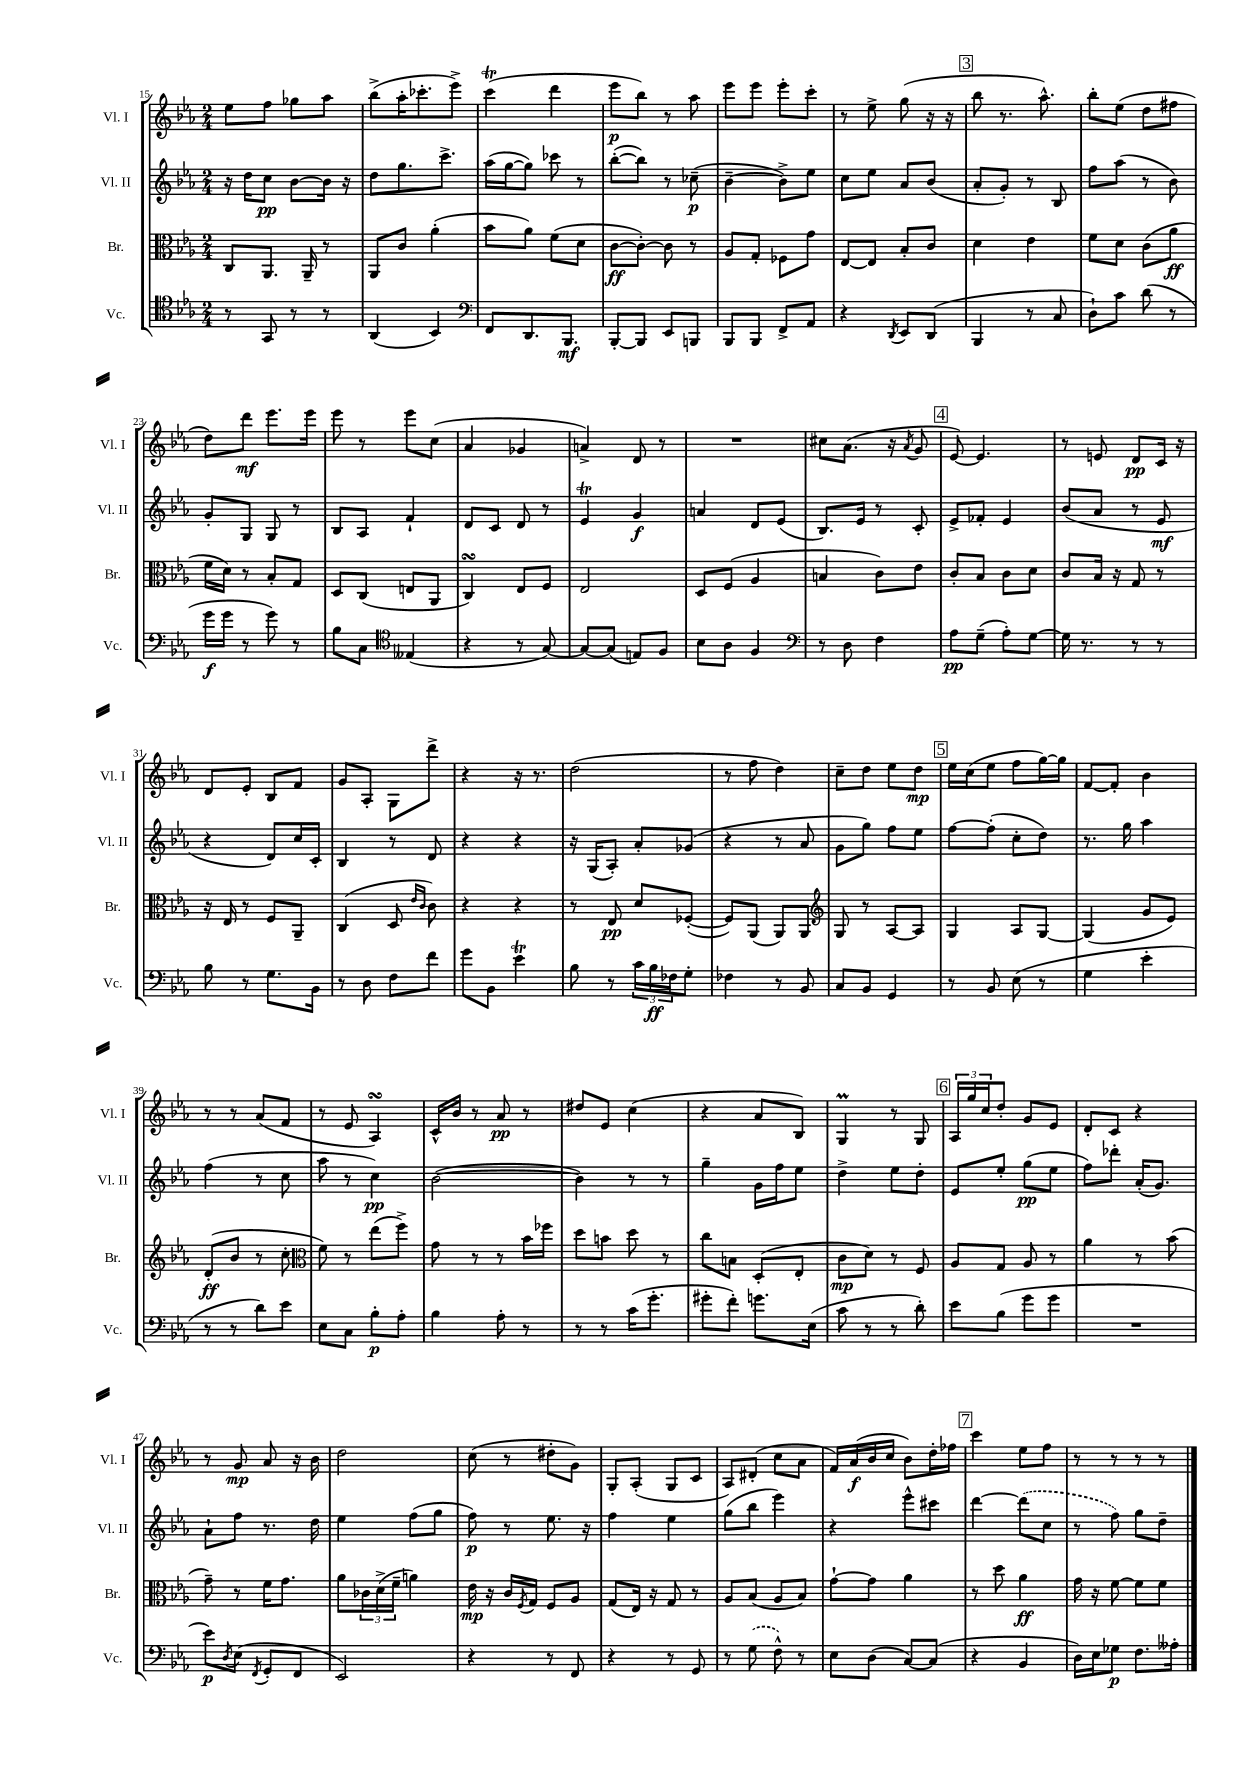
<<
\new StaffGroup <<
\new Staff = "s0" \with { instrumentName = "Vl. I" shortInstrumentName = "Vl. I" } {
    \clef treble \key ees \major \numericTimeSignature \time 2/4
    ees''8 f''8 ges''8 aes''8 |
    bes''8->( aes''16-. ces'''8.-. ees'''8->) |
    c'''4\trill( d'''4 |
    ees'''8\p bes''8) r8 aes''8 |
    ees'''8 ees'''8 ees'''8-. c'''8-. |
    r8 ees''8-> g''8( r16 r16 |
    \mark \markup { \box "3" } bes''8 r8. aes''8.-^) |
    bes''8-. ees''8( d''8 fis''8 |
    d''8) d'''8\mf ees'''8. ees'''16 |
    ees'''8 r8 ees'''8 c''8( |
    aes'4 ges'4 |
    a'4->) d'8 r8 |
    R2 |
    cis''8 aes'8.( r16 \acciaccatura { aes'8 } g'8 |
    \mark \markup { \box "4" } ees'8~) ees'4. |
    r8 e'8 d'8\pp c'16 r16 |
    d'8 ees'8-. bes8 f'8 |
    g'8 aes8-. g8 d'''8-> |
    r4 r16 r8. |
    d''2( |
    r8 f''8 d''4) |
    c''8-- d''8 ees''8 d''8\mp |
    \mark \markup { \box "5" } ees''16 c''16( ees''8 f''8 g''16~) g''16 |
    f'8~ f'8-. bes'4 |
    r8 r8 aes'8( f'8 |
    r8 ees'8 aes4\turn) |
    c'16-^ bes'16 r8 aes'8\pp r8 |
    dis''8 ees'8 c''4( |
    r4 aes'8 bes8) |
    g4\prall r8 g8 |
    \mark \markup { \box "6" } \tuplet 3/2 { aes16 g''16 c''16 } d''8-. g'8 ees'8 |
    d'8-. c'8 r4 |
    r8 g'8\mp aes'8 r16 bes'16 |
    d''2 |
    c''8( r8 dis''8-. g'8) |
    g8-. aes8-.( g8 c'8 |
    aes8) dis'8-.( c''8 aes'8 |
    f'16) aes'16\f( bes'16 c''16 bes'8) d''16-. fes''16 |
    \mark \markup { \box "7" } c'''4 ees''8 f''8 |
    r8 r8 r8 r8 \bar "|." |
}
\new Staff = "s1" \with { instrumentName = "Vl. II" shortInstrumentName = "Vl. II" } {
    \clef treble \key ees \major \numericTimeSignature \time 2/4
    r16 d''16 c''8\pp bes'8~ bes'16 r16 |
    d''8 g''8. c'''8.-> |
    aes''16( g''16~ g''8) ces'''8 r8 |
    bes''8~-.( bes''8) r8 ces''8--\p( |
    bes'4~-- bes'8->) ees''8 |
    c''8 ees''8 aes'8 bes'8( |
    \mark \markup { \box "3" } aes'8-. g'8-.) r8 bes8 |
    f''8 aes''8( r8 bes'8) |
    g'8-. g8 g8 r8 |
    bes8 aes8 f'4-! |
    d'8 c'8 d'8 r8 |
    ees'4\trill g'4\f |
    a'4 d'8 ees'8( |
    bes8.) ees'16 r8 c'8-. |
    \mark \markup { \box "4" } ees'8-> fes'8-. ees'4 |
    bes'8( aes'8 r8 ees'8\mf |
    r4 d'8) c''16 c'16-. |
    bes4 r8 d'8 |
    r4 r4 |
    r16 g16( aes8-.) aes'8-. ges'8( |
    r4 r8 aes'8 |
    g'8 g''8) f''8 ees''8 |
    \mark \markup { \box "5" } f''8~ f''8-.( c''8-. d''8) |
    r8. g''16 aes''4 |
    f''4( r8 c''8 |
    aes''8 r8 c''4\pp) |
    bes'2~( |
    bes'4) r8 r8 |
    g''4-- g'16 f''16 ees''8 |
    d''4-> ees''8 d''8-. |
    \mark \markup { \box "6" } ees'8 ees''8-. g''8\pp( ees''8 |
    f''8) des'''8-. aes'16-.( g'8.) |
    aes'8-! f''8 r8. d''16 |
    ees''4 f''8( g''8 |
    f''8\p) r8 ees''8. r16 |
    f''4 ees''4 |
    g''8( bes''8 ees'''4) |
    r4 ees'''8-^ cis'''8 |
    \mark \markup { \box "7" } d'''4~ \once \slurDashed d'''8( c''8 |
    r8 f''8) g''8 d''8-- \bar "|." |
}
\new Staff = "s2" \with { instrumentName = "Br." shortInstrumentName = "Br." } {
    \clef alto \key ees \major \numericTimeSignature \time 2/4
    c8 aes,8. aes,16-- r8 |
    aes,8 c'8 aes'4-.( |
    bes'8 aes'8) f'8( d'8 |
    c'8~\ff c'8~-.) c'8 r8 |
    aes8 g8-. fes8 g'8 |
    ees8~ ees8 bes8-. c'8 |
    \mark \markup { \box "3" } d'4 ees'4 |
    f'8 d'8 c'8( aes'8\ff |
    f'16 d'16) r8 bes8-. g8 |
    d8 c8( e8 aes,8 |
    c4\turn) ees8 f8 |
    ees2 |
    d8 f8( aes4 |
    b4 c'8) ees'8 |
    \mark \markup { \box "4" } c'8-. bes8 c'8 d'8 |
    c'8 bes16 r16 g8 r8 |
    r16 ees16 r8 f8 aes,8-- |
    c4( d8 \grace { ees'16 c'16 } c'8) |
    r4 r4 |
    r8 ees8\pp d'8 fes8~-.( |
    fes8) aes,8( aes,8) aes,8 |
    \clef treble g8 r8 aes8~ aes8 |
    \mark \markup { \box "5" } g4 aes8 g8~ |
    g4( g'8 ees'8) |
    d'8-.\ff( bes'8 r8 c''8-. |
    \clef alto f'8) r8 ees''8( f''8->) |
    g'8 r8 r8 bes'16 fes''16 |
    d''8 b'8 d''8 r8 |
    c''8 b8 d8-.( ees8-. |
    c'8\mp d'8) r8 f8 |
    \mark \markup { \box "6" } aes8 g8 aes8 r8 |
    aes'4 r8 bes'8( |
    g'8--) r8 f'16 g'8. |
    aes'8 \tuplet 3/2 { ces'16 d'16->( f'16-- } a'4) |
    ees'16\mp r16 c'16 \acciaccatura { f8 } g16 f8 aes8 |
    g8( ees16) r16 g8 r8 |
    aes8 bes8( aes8 bes8) |
    g'8~-! g'8 aes'4 |
    \mark \markup { \box "7" } r8 d''8 aes'4\ff |
    g'16 r16 f'8~ f'8 f'8 \bar "|." |
}
\new Staff = "s3" \with { instrumentName = "Vc." shortInstrumentName = "Vc." } {
    \clef tenor \key ees \major \numericTimeSignature \time 2/4
    r8 g,8 r8 r8 |
    aes,4( bes,4) |
    \clef bass f,8 d,8. bes,,8.\mf |
    bes,,8~-. bes,,8 ees,8 b,,8 |
    bes,,8 bes,,8 f,8-> aes,8 |
    r4 \acciaccatura { d,8 } ees,8 d,8( |
    \mark \markup { \box "3" } bes,,4 r8 c8 |
    d8-!) c'8 d'8( r8 |
    g'16\f g'16 r8 g'8) r8 |
    bes8 c8 \clef tenor eeses4( |
    r4 r8 g8~) |
    g8~ g8( e8) f8 |
    bes8 aes8 f4 |
    \clef bass r8 d8 f4 |
    \mark \markup { \box "4" } aes8\pp g8--( aes8-.) g8~ |
    g16 r8. r8 r8 |
    bes8 r8 g8. bes,16 |
    r8 d8 f8 f'8 |
    g'8 bes,8 ees'4\trill |
    bes8 r8 \tuplet 3/2 { c'16 bes16\ff fes16 } g8-. |
    fes4 r8 bes,8 |
    c8 bes,8 g,4 |
    \mark \markup { \box "5" } r8 bes,8 ees8( r8 |
    g4 ees'4-. |
    r8 r8 d'8) ees'8 |
    ees8 c8 bes8-.\p aes8-. |
    bes4 aes8-. r8 |
    r8 r8 c'16( g'8.-. |
    gis'8-. f'8-.) g'8. ees16( |
    c'8 r8 r8 d'8-.) |
    \mark \markup { \box "6" } ees'8 bes8( g'8 g'8 |
    R2 |
    ees'8\p) \acciaccatura { d8 } ees8( \acciaccatura { f,8 } g,8-. f,8 |
    ees,2) |
    r4 r8 f,8 |
    r4 r8 g,8 |
    r8 \once \slurDashed g8( f8-^) r8 |
    ees8 d8( c8~) c8( |
    \mark \markup { \box "7" } r4 bes,4 |
    d16) ees16 ges8\p f8. aeses16-. \bar "|." |
}
>>
>>
\layout { \context { \Score currentBarNumber = #15 } }
